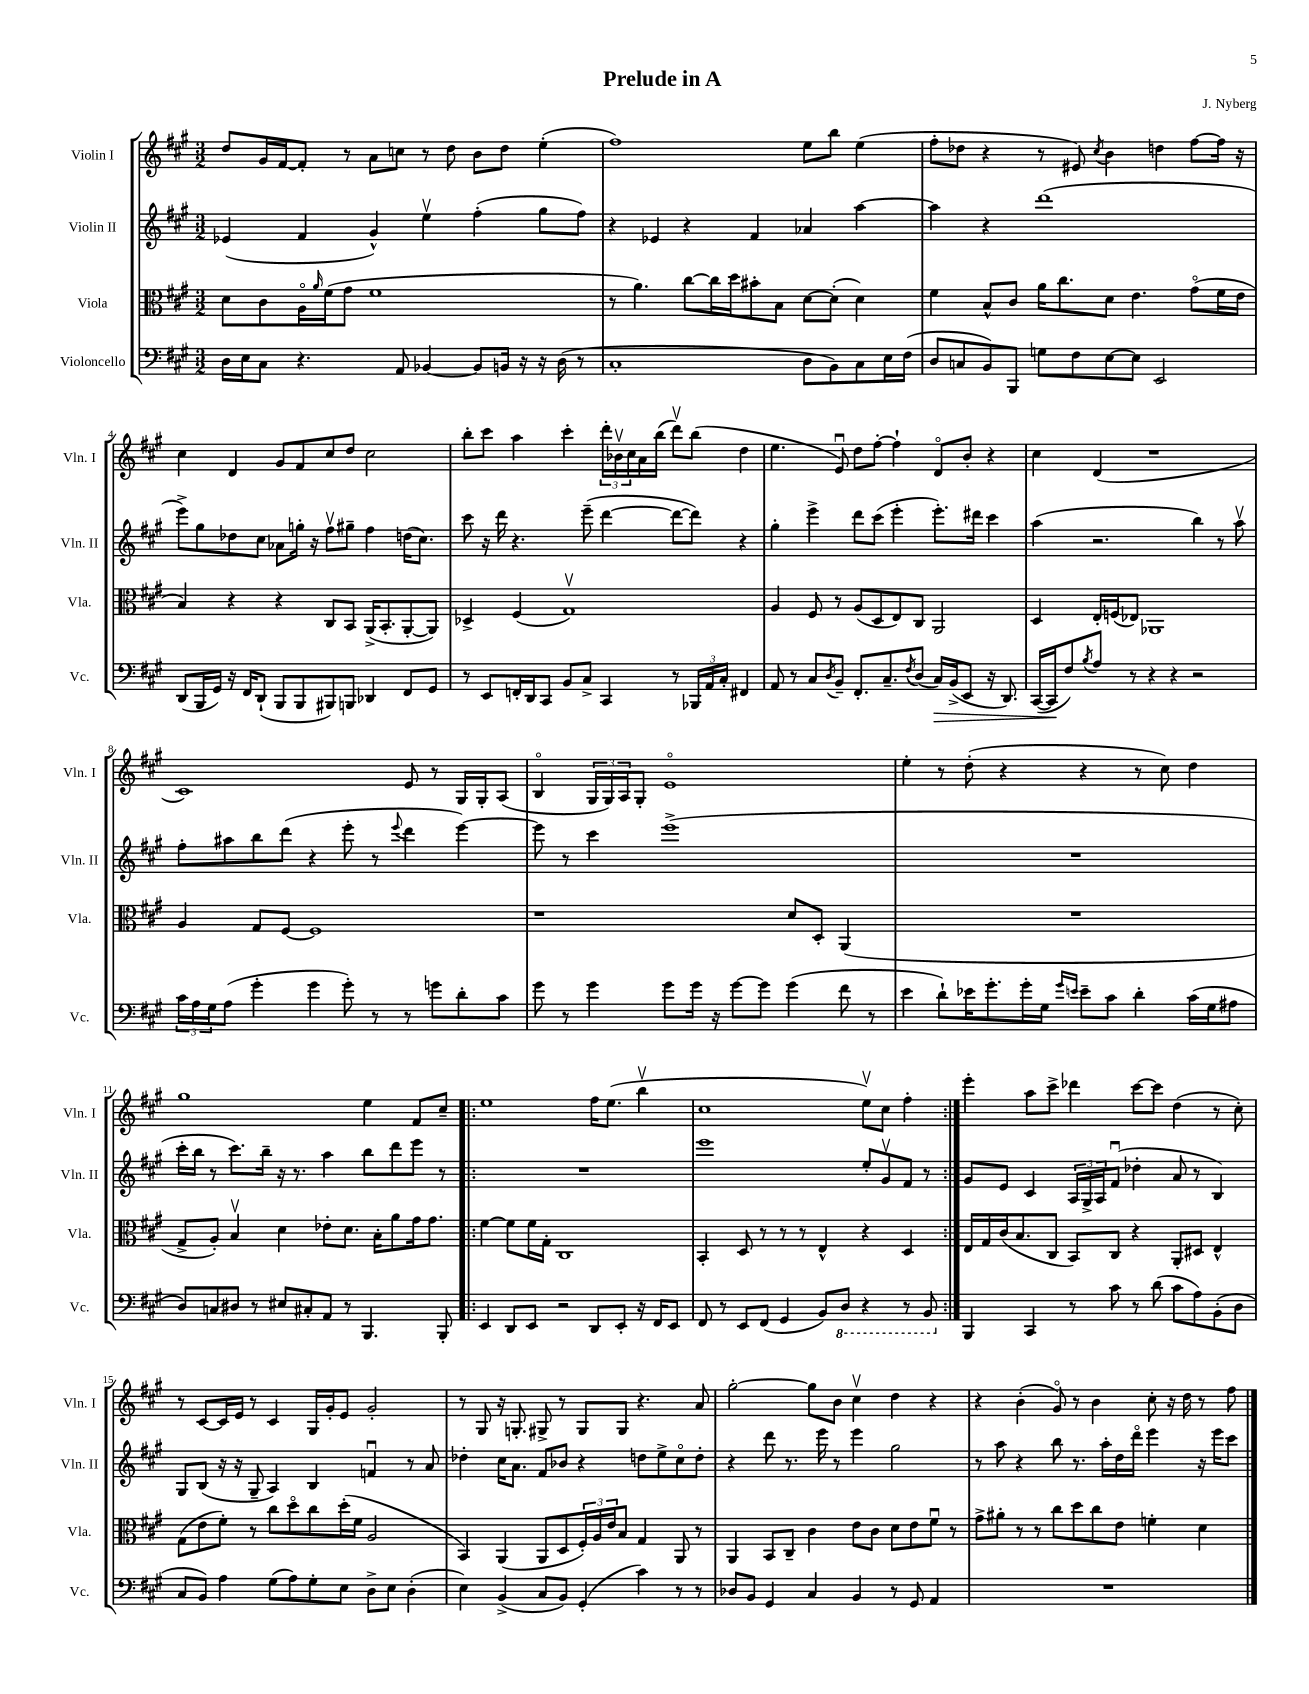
\header { title = "Prelude in A" composer = "J. Nyberg" }
<<
\new StaffGroup <<
\new Staff = "s0" \with { instrumentName = "Violin I" shortInstrumentName = "Vln. I" } {
    \clef treble \key a \major \numericTimeSignature \time 3/2
    d''8 gis'16 fis'16~ fis'8-. r8 a'8 c''8 r8 d''8 b'8 d''8 e''4-.( |
    fis''1) e''8 b''8 e''4( |
    fis''8-. des''8 r4 r8 eis'8) \acciaccatura { cis''8 } b'4 d''4 fis''8~ fis''16 r16 |
    cis''4 d'4 gis'8 fis'8 cis''8 d''8 cis''2 |
    b''8-. cis'''8 a''4 cis'''4-. \tuplet 3/2 { d'''16-. bes'16\upbow cis''16 } a'16 b''16( d'''8\upbow) b''8( d''4 |
    e''4. e'8\downbow) d''8 fis''8~-. fis''4-! d'8\flageolet b'8-. r4 |
    cis''4 d'4( r1 |
    cis'1) e'8 r8 gis16 gis16-. a8( |
    b4\flageolet \tuplet 3/2 { gis16 gis16) a16 } gis8-. e'1\flageolet |
    e''4-. r8 d''8-.( r4 r4 r8 cis''8) d''4 |
    gis''1 e''4 fis'8 cis''8-- |
    \repeat volta 2 { e''1 fis''16 e''8.( b''4\upbow |
    cis''1 e''8\upbow) cis''8 fis''4-. | }
    e'''4-. a''8 cis'''8-> des'''4 cis'''8~ cis'''8 d''4( r8 cis''8-.) |
    r8 cis'8~ cis'16 e'16 r8 cis'4 gis16 gis'16-. e'8 gis'2-. |
    r8 gis8 r16 g8.-. gis8-> r8 gis8 gis8 r4. a'8 |
    gis''2~-. gis''8 b'8 cis''4\upbow d''4 r4 |
    r4 b'4-.( gis'8\flageolet) r8 b'4 cis''8-. r16 d''16 r8 fis''8 \bar "|." |
}
\new Staff = "s1" \with { instrumentName = "Violin II" shortInstrumentName = "Vln. II" } {
    \clef treble \key a \major \numericTimeSignature \time 3/2
    ees'4( fis'4 gis'4-^) e''4\upbow fis''4-.( gis''8 fis''8) |
    r4 ees'4 r4 fis'4 aes'4 a''4~ |
    a''4 r4 d'''1( |
    e'''8->) gis''8 des''8 cis''8 aes'8 g''16-. r16 fis''8\upbow gis''8-- fis''4 d''16( cis''8.) |
    cis'''8 r16 d'''16 r4. e'''8--( d'''4~ d'''8~ d'''8) r4 |
    gis''4-. e'''4-> d'''8 cis'''8( e'''4-. e'''8.-.) dis'''16 cis'''4 |
    a''4( r2. b''4) r8 a''8\upbow |
    fis''8-. ais''8 b''8 d'''8( r4 e'''8-. r8 \appoggiatura { e'''8 } d'''4 e'''4~) |
    e'''8 r8 cis'''4 e'''1->( |
    R1. |
    cis'''16-. b''16 r8 cis'''8.) b''16-- r16 r8. a''4 b''8 d'''8 e'''8 r8 |
    \repeat volta 2 { R1. |
    e'''1 e''8-. gis'8\upbow fis'8 r8 | }
    gis'8 e'8 cis'4 \tuplet 3/2 { a16 gis16-> a16 } fis'8\downbow( des''4-. a'8 r8 b4) |
    gis8 b8( r16 r16 gis8-- a4) b4 f'4\downbow r8 a'8 |
    des''4-. cis''16 a'8. fis'8 bes'8 r4 d''8 e''8-> cis''8\flageolet d''8-. |
    r4 d'''8 r8. e'''16 r8 e'''4 gis''2 |
    r8 a''8 r4 b''8 r8. a''16-. d''16 d'''16\flageolet e'''4 r16 e'''16 cis'''8 \bar "|." |
}
\new Staff = "s2" \with { instrumentName = "Viola" shortInstrumentName = "Vla." } {
    \clef alto \key a \major \numericTimeSignature \time 3/2
    d'8 cis'8 a16\flageolet \grace { a'16 } fis'16( gis'8 fis'1 |
    r8 a'4.) cis''8~ cis''16 d''16 bis'8-. b8 d'8~ d'8-.( d'4) |
    fis'4 b8-^ cis'8 a'16 cis''8. d'8 e'4. gis'8\flageolet( fis'16 e'16 |
    b4) r4 r4 cis8 b,8 a,16->( b,8.-. a,8~-. a,8) |
    des4-> fis4( gis1\upbow) |
    a4 fis8 r8 a8( d8 e8) cis8 a,2 |
    d4 e16-. f16( ees8) aes,1 |
    a4 gis8 fis8~ fis1 |
    r1 d'8 d8-. a,4( |
    R1. |
    gis8-> a8-.) b4\upbow d'4 ees'8-. d'8. b16-. a'8 gis'16 gis'8. |
    \repeat volta 2 { fis'4~ fis'8 fis'16 gis16-. cis1 |
    b,4-. d8 r8 r8 r8 e4-^ r4 d4 | }
    e16 gis16 cis'16( b8. cis8 b,8) cis8 r4 a,8-. dis8 e4-^ |
    gis8( e'8 fis'8-.) r8 cis''8 d''8\flageolet cis''8 d''16-.( fis'16 a2 |
    b,4) a,4( a,8 d8 \tuplet 3/2 { fis16-.) a16 e'16 } b8 gis4 a,8 r8 |
    a,4 b,8 cis8-- cis'4 e'8 cis'8 d'8 e'8 fis'8\downbow r8 |
    gis'8-> ais'8-. r8 r8 cis''8 d''8 cis''8 e'8 f'4-. d'4 \bar "|." |
}
\new Staff = "s3" \with { instrumentName = "Violoncello" shortInstrumentName = "Vc." } {
    \clef bass \key a \major \numericTimeSignature \time 3/2
    d16 e16 cis8 r4. a,8 bes,4~ bes,8 b,16 r16 r16 d16( r8 |
    cis1-. d8 b,8) cis8 e16 fis16( |
    d8 c8 b,8) b,,8 g8 fis8 e8~ e8 e,2 |
    d,8( b,,16 gis,16) r16 fis,16 d,8-!( b,,8 b,,8 bis,,8) b,,8 des,4 fis,8 gis,8 |
    r8 e,8 f,16-. d,16 cis,8 b,8 cis8-> cis,4 r8 \tuplet 3/2 { bes,,16 a,16 cis16-. } fis,4 |
    a,8 r8 cis8 \acciaccatura { d8 } b,8-- fis,8.-. cis8.-- \acciaccatura { fis8 } d8( cis16\>) b,16->( e,8 r16 d,8.) |
    cis,16~( cis,16\! fis8) \acciaccatura { b8 } a8 r8 r4 r4 r2 |
    \tuplet 3/2 { cis'16 a16 gis16 } a8( gis'4-. gis'4 gis'8-.) r8 r8 g'8 d'8-. cis'8 |
    gis'8 r8 gis'4 gis'8 gis'16 r16 gis'8~ gis'8 gis'4( fis'8 r8 |
    e'4 d'8-!) ees'16 gis'8.-. gis'16-. gis16 \grace { gis'16 e'16 } e'8-- cis'8 d'4-. cis'16( gis16 ais8 |
    d8) c8 dis8 r8 eis8 cis8-. a,8 r8 b,,4. b,,8-. |
    \repeat volta 2 { e,4 d,8 e,8 r2 d,8 e,8-. r16 fis,16 e,8 |
    fis,8 r8 e,8 fis,8( gis,4 b,8) \ottava #-1 d,8 r4 r8 b,,8 \ottava #0 | }
    b,,4 cis,4 r8 cis'8 r8 d'8( cis'8 a8) b,8-.( d8 |
    cis8 b,8) a4 gis8( a8) gis8-. e8 d8-> e8 d4-.( |
    e4) b,4->( cis8 b,8) gis,4-.( cis'4) r8 r8 |
    des8 b,8 gis,4 cis4 b,4 r8 gis,8 a,4 |
    R1. \bar "|." |
}
>>
>>
